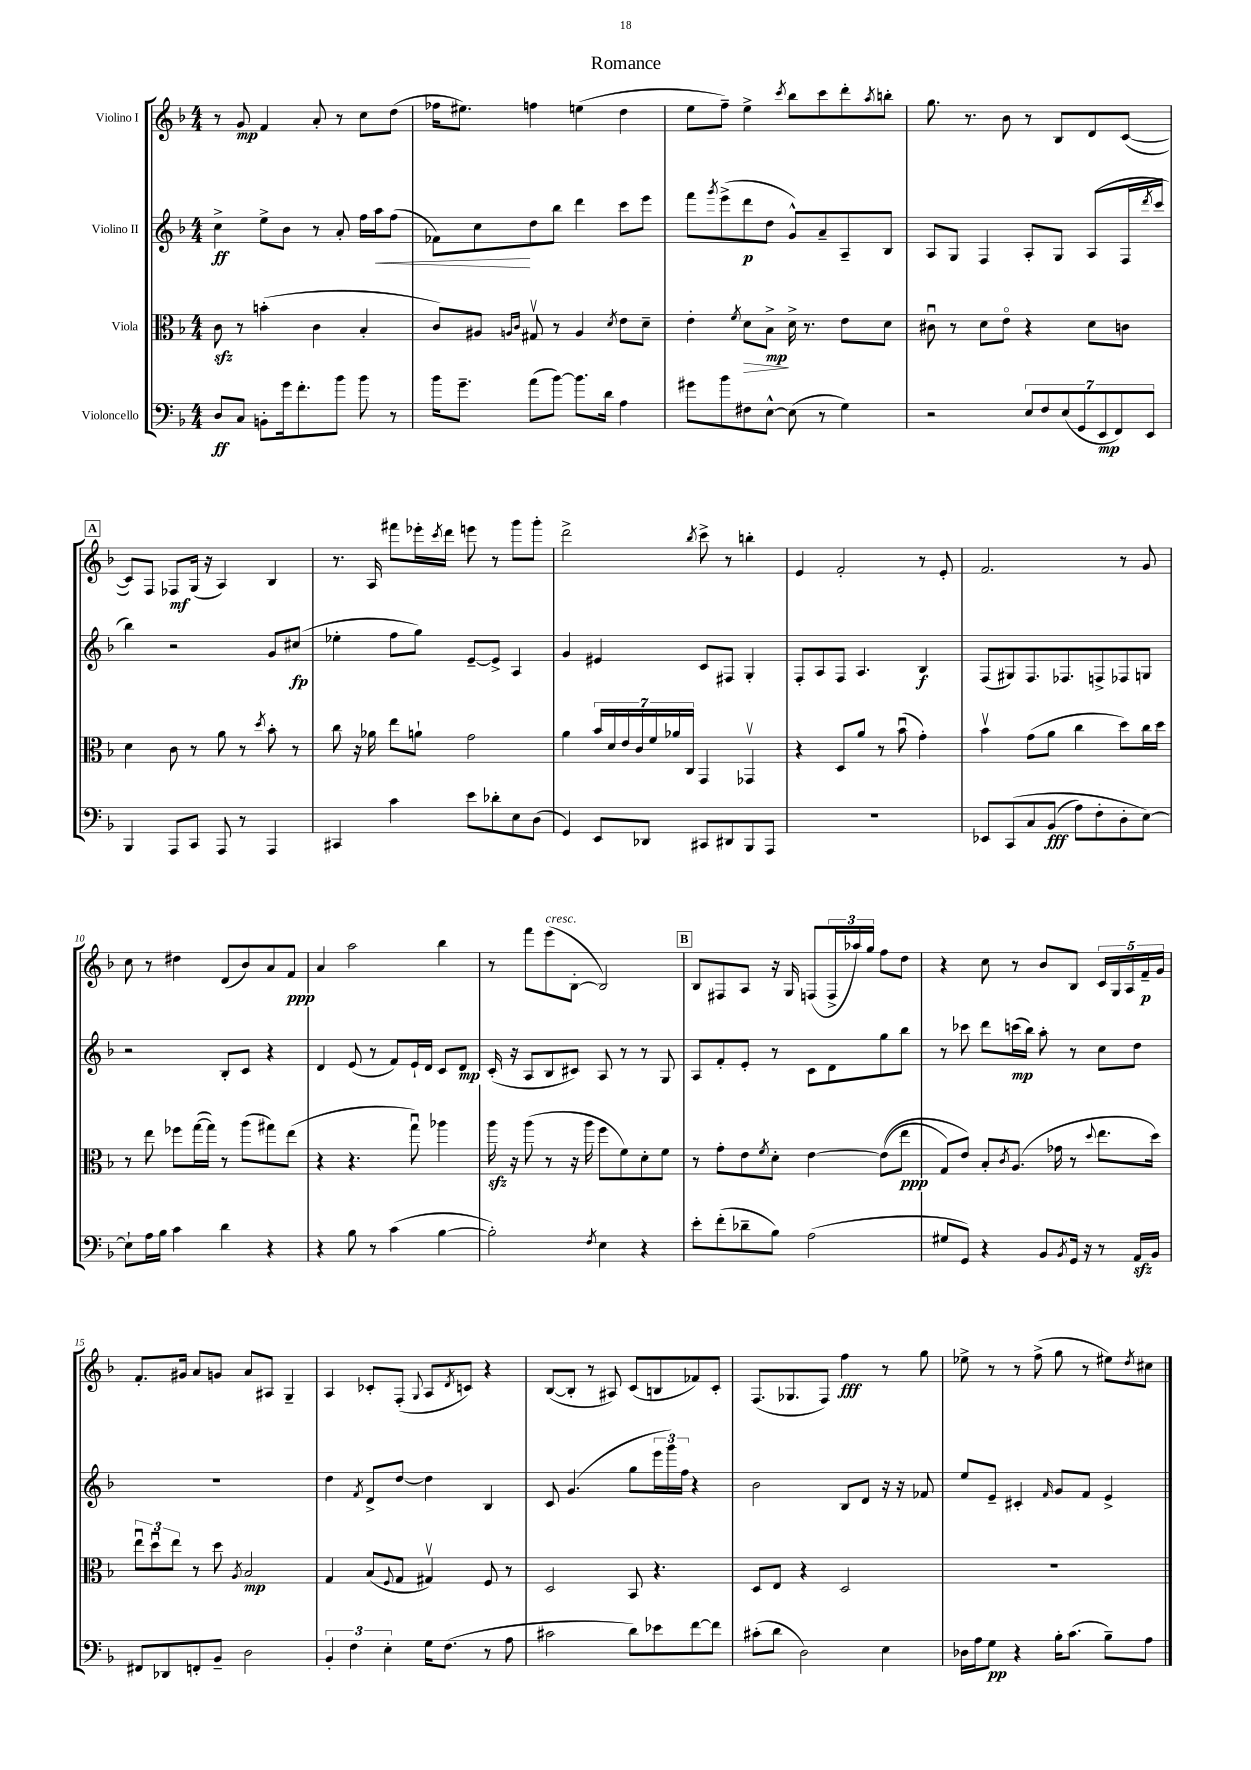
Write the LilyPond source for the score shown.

\header { title = "Romance" }
<<
\new StaffGroup <<
\new Staff = "s0" \with { instrumentName = "Violino I" } {
    \clef treble \key f \major \numericTimeSignature \time 4/4
    r8 g'8\mp f'4 a'8-. r8 c''8 d''8( |
    fes''16 eis''8.) f''4 e''4( d''4 |
    e''8 f''8--) e''4-> \acciaccatura { c'''8 } bes''8 c'''8 d'''8-. \acciaccatura { a''8 } b''8-. |
    g''8. r8. bes'8 r8 bes8 d'8 c'8~( |
    \mark \markup { \box "A" } c'8) f8 fes8\mf g16( r16 a4) bes4 |
    r8. a16 fis'''8 ees'''16-. \acciaccatura { c'''8 } d'''16 e'''8 r8 g'''8 g'''8-. |
    d'''2-> \acciaccatura { bes''8 } c'''8-> r8 b''4-. |
    e'4 f'2-. r8 e'8-. |
    f'2. r8 g'8 |
    c''8 r8 dis''4 d'8( bes'8) a'8 f'8\ppp |
    a'4 a''2 bes''4 |
    r8 f'''8 e'''8^\markup { \italic "cresc." }( bes8~-. bes2) |
    \mark \markup { \box "B" } bes8 fis8 a8 r16 g16 f8( \tuplet 3/2 { f16-> aes''16) g''16 } f''8 d''8 |
    r4 c''8 r8 bes'8 bes8 \tuplet 5/4 { c'16 g16 a16 f'16--\p g'16 } |
    f'8.-. gis'16 a'8 g'8 a'8 ais8 g4-- |
    a4 ces'8-. f8-.( \appoggiatura { g8 } a8 \acciaccatura { d'8 } c'8) r4 |
    bes8~( bes8-. r8 ais8) c'8( b8 fes'8) c'8-. |
    f8.( ges8. f8) f''4\fff r8 g''8 |
    ees''8-> r8 r8 f''8->( g''8 r8 eis''8) \acciaccatura { d''8 } cis''8 \bar "|." |
}
\new Staff = "s1" \with { instrumentName = "Violino II" } {
    \clef treble \key f \major \numericTimeSignature \time 4/4
    c''4->\ff e''8-> bes'8 r8 a'8-. f''16 a''16\< f''8( |
    fes'8) c''8\! d''8 bes''8 d'''4 c'''8 e'''8 |
    f'''8 \acciaccatura { g'''8 } e'''8->( d'''8\p d''8 g'8-^) a'8-- a8-- bes8 |
    a8 g8 f4 a8-. g8 a8( f16 \acciaccatura { d'''8 } c'''16 |
    \mark \markup { \box "A" } bes''4) r2 g'8 cis''8\fp( |
    ees''4-. f''8 g''8) e'8~-- e'8-> a4 |
    g'4 eis'4 c'8 fis8 g4-. |
    f8-. a8 f8 a4. bes4\f |
    f8( gis8) f8. fes8. f8-> fes8 g8 |
    r2 bes8-. c'8 r4 |
    d'4 e'8( r8 f'8) e'16-! d'16 c'8 d'8\mp |
    c'16-.( r16 a8 bes8 cis'8) a8 r8 r8 g8 |
    \mark \markup { \box "B" } a8 f'8-. e'8-. r8 c'8 d'8 g''8 bes''8 |
    r8 ces'''8 d'''8 c'''16\mp( bes''16) a''8-. r8 c''8 d''8 |
    R1 |
    d''4 \acciaccatura { f'8 } d'8-> d''8~ d''4 bes4 |
    c'8 g'4.( g''8 \tuplet 3/2 { e'''16 g'''16) f''16 } r4 |
    bes'2 bes8 d'8 r16 r16 fes'8 |
    e''8 e'8-- cis'4-. \grace { f'16 } g'8 f'8 e'4-> \bar "|." |
}
\new Staff = "s2" \with { instrumentName = "Viola" } {
    \clef alto \key f \major \numericTimeSignature \time 4/4
    c'8\sfz r8 b'4-.( c'4 bes4-. |
    c'8) ais8 \grace { a16 c'16 } gis8\upbow r8 a4 \acciaccatura { d'8 } e'8 d'8-- |
    e'4-. \acciaccatura { f'8 } d'8\> bes8->\mp\! d'16-> r8. e'8 d'8 |
    cis'8\downbow r8 d'8 e'8\flageolet r4 d'8 c'8 |
    \mark \markup { \box "A" } d'4 c'8 r8 a'8 r8 \acciaccatura { d''8 } bes'8-. r8 |
    c''8 r16 aes'16 e''8 a'8-! g'2 |
    a'4 \tuplet 7/4 { bes'16 d'16 e'16 c'16 f'16 aes'16 c16 } g,4 ges,4\upbow |
    r4 d8 a'8 r8 bes'8\downbow( g'4-.) |
    bes'4\upbow g'8( a'8 c''4 d''8) c''16 d''16 |
    r8 e''8 fes''8 g''16~( g''16) r8 a''8( gis''8) e''8( |
    r4 r4. g''8\downbow) aes''4 |
    a''16\sfz r16 a''8( r8 r16 a''16 f''8 f'8) d'8-. f'8 |
    \mark \markup { \box "B" } r8 g'8-. e'8 \acciaccatura { f'8 } d'8-. e'4~ e'8(\( e''8\ppp |
    g8) e'8\) bes8-. \acciaccatura { c'8 } a8.( ges'16 r8 \appoggiatura { d''8 } e''8. d''16) |
    \tuplet 3/2 { e''8\downbow d''8\downbow e''8 } r8 d''8 \acciaccatura { a8 } bes2\mp |
    g4 bes8( \appoggiatura { f8 } g8 gis4\upbow) f8 r8 |
    d2 bes,8 r4. |
    d8 e8 r4 d2 |
    R1 \bar "|." |
}
\new Staff = "s3" \with { instrumentName = "Violoncello" } {
    \clef bass \key f \major \numericTimeSignature \time 4/4
    d8\ff c8 b,8-. g'16 f'8.-. bes'8 bes'8 r8 |
    bes'16 g'8.-- a'8( bes'8~) bes'8. d'16 a4 |
    gis'8 bes'8 fis8 e8~-^ e8( r8 g4) |
    r2 \tuplet 7/4 { e8 f8 e8( g,8 e,8\mp f,8) e,8 } |
    \mark \markup { \box "A" } bes,,4 a,,8 c,8 a,,8 r8 a,,4 |
    cis,4 c'4 e'8 des'8-. e8 d8( |
    g,4) e,8 des,8 cis,8 dis,8 bes,,8 a,,8 |
    R1 |
    ees,8 c,8\( c8 bes,8\fff( a8) f8-. d8-. e8~\) |
    e8-! a16 bes16 c'4 d'4 r4 |
    r4 bes8 r8 c'4( bes4~ |
    bes2-.) \acciaccatura { f8 } e4 r4 |
    \mark \markup { \box "B" } e'8-. f'8-.( des'8-- bes8) a2( |
    gis8 g,8) r4 bes,8 \acciaccatura { bes,8 } g,16 r16 r8 a,16\sfz bes,16 |
    fis,8 des,8 f,8-. bes,8-- d2 |
    \tuplet 3/2 { bes,4-. f4 e4-. } g16 f8.( r8 a8 |
    cis'2 d'8) ees'8 f'8~ f'8 |
    cis'8-.( d'8 d2) e4 |
    des16 a16 g8\pp r4 bes16-. c'8.( bes8--) a8 \bar "|." |
}
>>
>>
